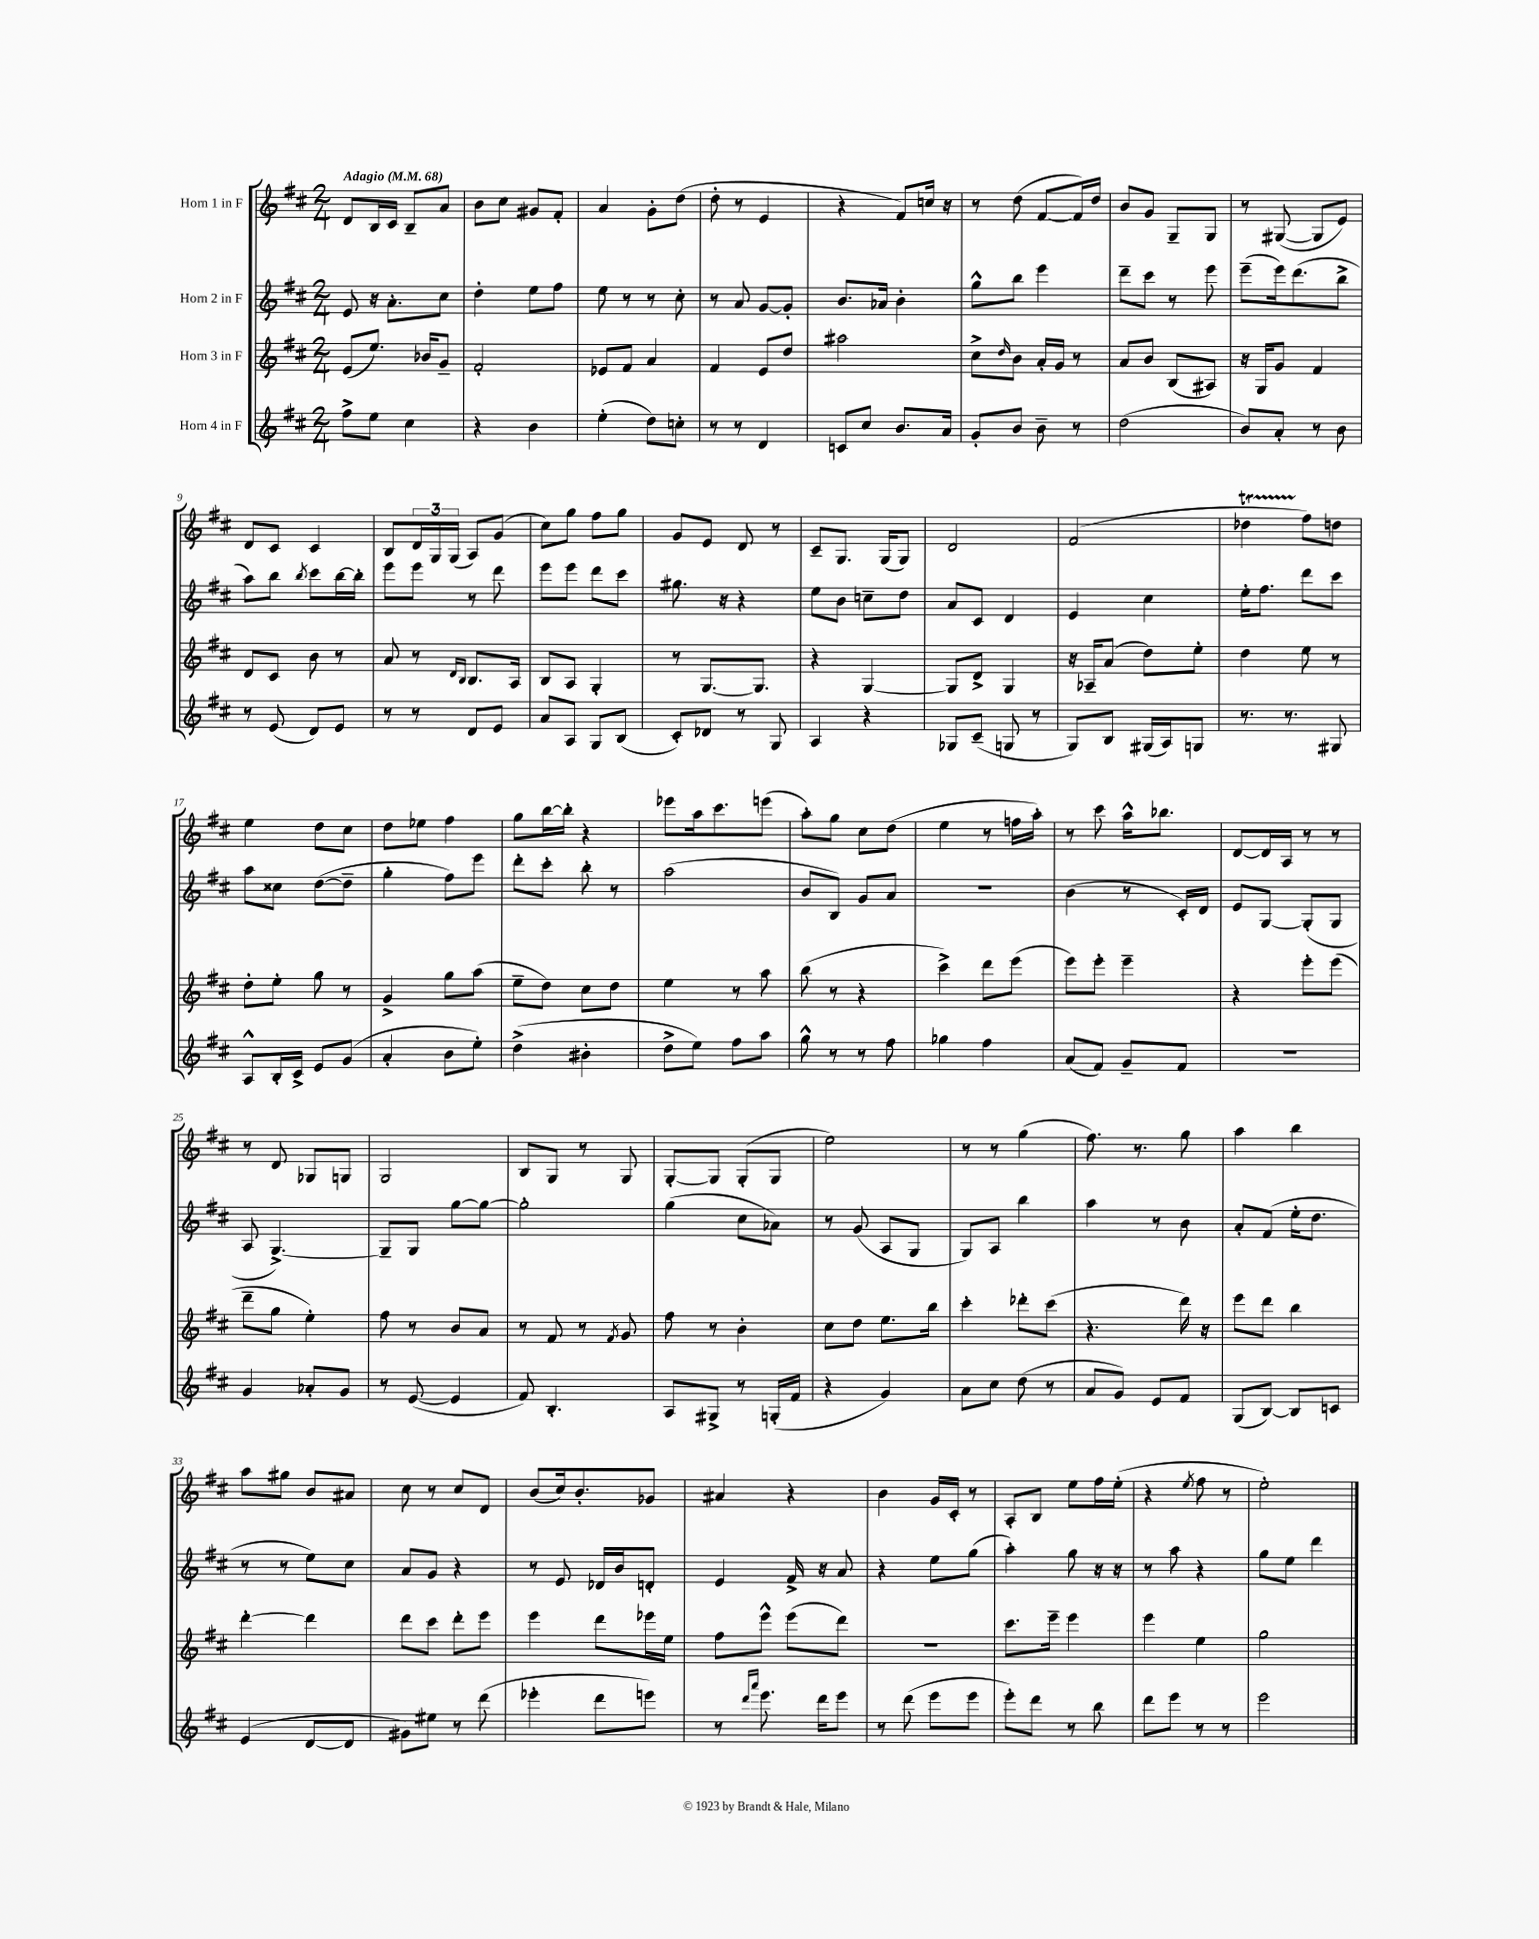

**kern	**kern	**kern	**kern
*staff4	*staff3	*staff2	*staff1
*clefG2	*clefG2	*clefG2	*clefG2
*k[f#c#]	*k[f#c#]	*k[f#c#]	*k[f#c#]
*M2/4	*M2/4	*M2/4	*M2/4
*MM68	*MM68	*MM68	*MM68
8ff#^	(8e	8e	8d
8ee	8.ee)	16r	16B
.	.	8.a'	16c#
4cc#	.	.	8B~
.	16b-	.	.
.	8g~	8cc#	8a
=	=	=	=
4r	2f#'	4dd'	8b
.	.	.	8cc#
4b	.	8ee	8g#
.	.	8ff#	8f#'
=	=	=	=
(4ee'	8e-	8ee	4a
.	8f#	8r	.
8dd)	4a	8r	8g'
8cc'	.	8cc#'	(8dd
=	=	=	=
8r	4f#	8r	8dd'
8r	.	8a	8r
4d	8e	[8g	4e
.	8dd	8g']	.
=	=	=	=
8c	2aa#	8.b	4r
8cc#	.	.	.
.	.	16a-	.
8.b	.	4b'	8f#)
.	.	.	16cc
16a	.	.	16r
=	=	=	=
8g'	8cc#^	8gg^^	8r
.	16qqdd	.	.
8b	8b	8bb	(8dd
8b~	16a'	4eee	[8f#
.	16g	.	.
8r	8r	.	16f#])
.	.	.	16dd
=	=	=	=
(2dd	8a	8ddd~	8b
.	8b	8ccc#	8g
.	(8B	8r	8G~
.	8A#)	8eee	8G
=	=	=	=
8b)	16r	(8eee~	8r
.	16G	.	.
8a'	8g	16eee)	([8G#
.	.	(8.ddd	.
8r	4f#	.	8G#]
8b	.	8bb^	8e)
=	=	=	=
8r	8d	8aa)	8d
(8e	8c#	8bb	8c#
.	.	8qbb	.
8d)	8b	8ccc#	4c#
8e	8r	[16bb	.
.	.	16bb']	.
=	=	=	=
8r	8a	8eee	8B
8r	8r	8eee	24d
.	.	.	24G
.	.	.	(24G
.	16qqd	.	.
.	16qqB	.	.
8d	8.B	8r	8A)
8e	.	8ddd	(8g
.	16A	.	.
=	=	=	=
8a	8B	8eee	8cc#)
8A	8A	8eee	8gg
8G	4G'	8ddd	8ff#
(8B	.	8ccc#	8gg
=	=	=	=
8c#')	8r	8.gg#	8g
8d-	[8.G	.	8e
.	.	16r	.
8r	.	4r	8d
.	8.G]	.	.
8G	.	.	8r
=	=	=	=
4A	4r	8ee	8c#~
.	.	8b	8.G
4r	[4G	8cc~	.
.	.	.	(16G
.	.	8dd	8G)
=	=	=	=
8G-	8G]	8a	2d
(8c#~	8d^	8c#	.
8G	4G	4d	.
8r	.	.	.
=	=	=	=
8G)	16r	4e	(2f#
.	16A-~	.	.
8B	(8a	.	.
(16G#	8dd)	4cc#	.
16A)	.	.	.
8G	8ee'	.	.
=	=	=	=
8.r	4dd	16ee'	4dd-
.	.	8.ff#	.
8.r	.	.	.
.	8ee	8ddd	8ff#)
8G#	8r	8ccc#	8dd
=	=	=	=
8A^^	8dd'	8aa	4ee
16B'	8ee'	8cc##	.
16c#^	.	.	.
8e	8gg	([8dd	8dd
(8g	8r	8dd~]	8cc#
=	=	=	=
4a'	4g^	4gg'	8dd
.	.	.	8ee-
8b	8gg	8ff#)	4ff#
8ee')	(8aa	8eee	.
=	=	=	=
(4dd^	8ee~	8ddd'	8gg
.	8dd)	8ccc#'	[16bb
.	.	.	16bb']
4b#'	8cc#	8bb'	4r
.	8dd	8r	.
=	=	=	=
8dd^	4ee	(2aa	8eee-
8ee)	.	.	16aa
.	.	.	8.ccc#
8ff#	8r	.	.
8aa	8aa	.	(8eee
=	=	=	=
8gg^^	(8bb	8b	8aa')
8r	8r	8B)	8gg
8r	4r	8g	8cc#
8ff#	.	8a	(8dd
=	=	=	=
4gg-	4ccc#^)	2r	4ee
4ff#	8ddd	.	8r
.	(8eee	.	16ff
.	.	.	16aa')
=	=	=	=
(8a	8eee)	(4b	8r
8f#)	8eee'	.	8ccc#
8g~	4eee~	8r	16aa^^
.	.	.	8.bb-
8f#	.	16c#')	.
.	.	16d	.
=	=	=	=
2r	4r	8e	[8d
.	.	[8G	16d]
.	.	.	16A
.	8eee'	(8G']	8r
.	(8eee	8G	8r
=	=	=	=
4g	8ddd~	8A	8r
.	8gg	[4.G^)	8d
8a-'	4ee')	.	8G-
8g	.	.	8G
=	=	=	=
8r	8ff#	8G~]	2G
([8e	8r	8G	.
4e]	8b	[8gg	.
.	8a	8gg_	.
=	=	=	=
8f#)	8r	2gg']	8B
4.B'	8f#	.	8G
.	8r	.	8r
.	8qf#	.	.
.	8g	.	8G
=	=	=	=
8A	8ff#	(4gg	[8G'
8G#^	8r	.	8G]
8r	4b'	8cc#	(8G'
(16G'	.	8a-)	8G
16f#	.	.	.
=	=	=	=
4r	8cc#	8r	2ee)
.	8dd	(8g	.
4g)	8.ee	8A	.
.	.	8G	.
.	16bb	.	.
=	=	=	=
8a	4ccc#'	8G)	8r
8cc#	.	8A	8r
(8dd	8ddd-'	4bb	(4gg
8r	(8ccc#	.	.
=	=	=	=
8a	4.r	4aa	8.ff#)
8g)	.	.	.
.	.	.	8.r
8e	.	8r	.
8f#	16ddd)	8b	8gg
.	16r	.	.
=	=	=	=
(8G	8eee	8a'	4aa
[8B)	8ddd	(8f#	.
8B]	4bb	16ee'	4bb
.	.	8.dd	.
8c	.	.	.
=	=	=	=
(4e	[4ddd'	8r	8aa
.	.	8r	8gg#
[8d	4ddd]	8ee)	8b
8d]	.	8cc#	8a#
=	=	=	=
8g#)	8ddd	8a	8cc#
8ee#	8ccc#	8g	8r
8r	8ddd'	4r	8cc#
(8ddd	8eee	.	8d
=	=	=	=
4eee-'	4eee	8r	(8b
.	.	8e	16cc#)
.	.	.	8.b'
8ddd	8ddd	16d-	.
.	.	16b	.
8eee)	16eee-	8d'	8g-
.	16ee	.	.
=	=	=	=
8r	8ff#	4e	4a#
16qqddd	.	.	.
16qqaaa	.	.	.
8.eee	8eee^^	.	.
.	(8eee	16f#^	4r
16ddd	.	16r	.
8eee	8ddd)	8a	.
=	=	=	=
8r	2r	4r	4b
(8ddd	.	.	.
8eee	.	8ee	16g
.	.	.	16c#'
8eee	.	(8gg	8r
=	=	=	=
8eee')	8.ccc#	4aa')	8A'
8ddd	.	.	8B
.	16eee~	.	.
8r	4eee	8gg	8ee
8bb	.	16r	16ff#
.	.	16r	(16ee'
=	=	=	=
8ddd	4eee	8r	4r
8eee	.	8aa	.
.	.	.	8qee
8r	4ee	4r	8ff#
8r	.	.	8r
=	=	=	=
2eee	2gg	8gg	2ee')
.	.	8ee	.
.	.	4ddd	.
==	==	==	==
*-	*-	*-	*-
